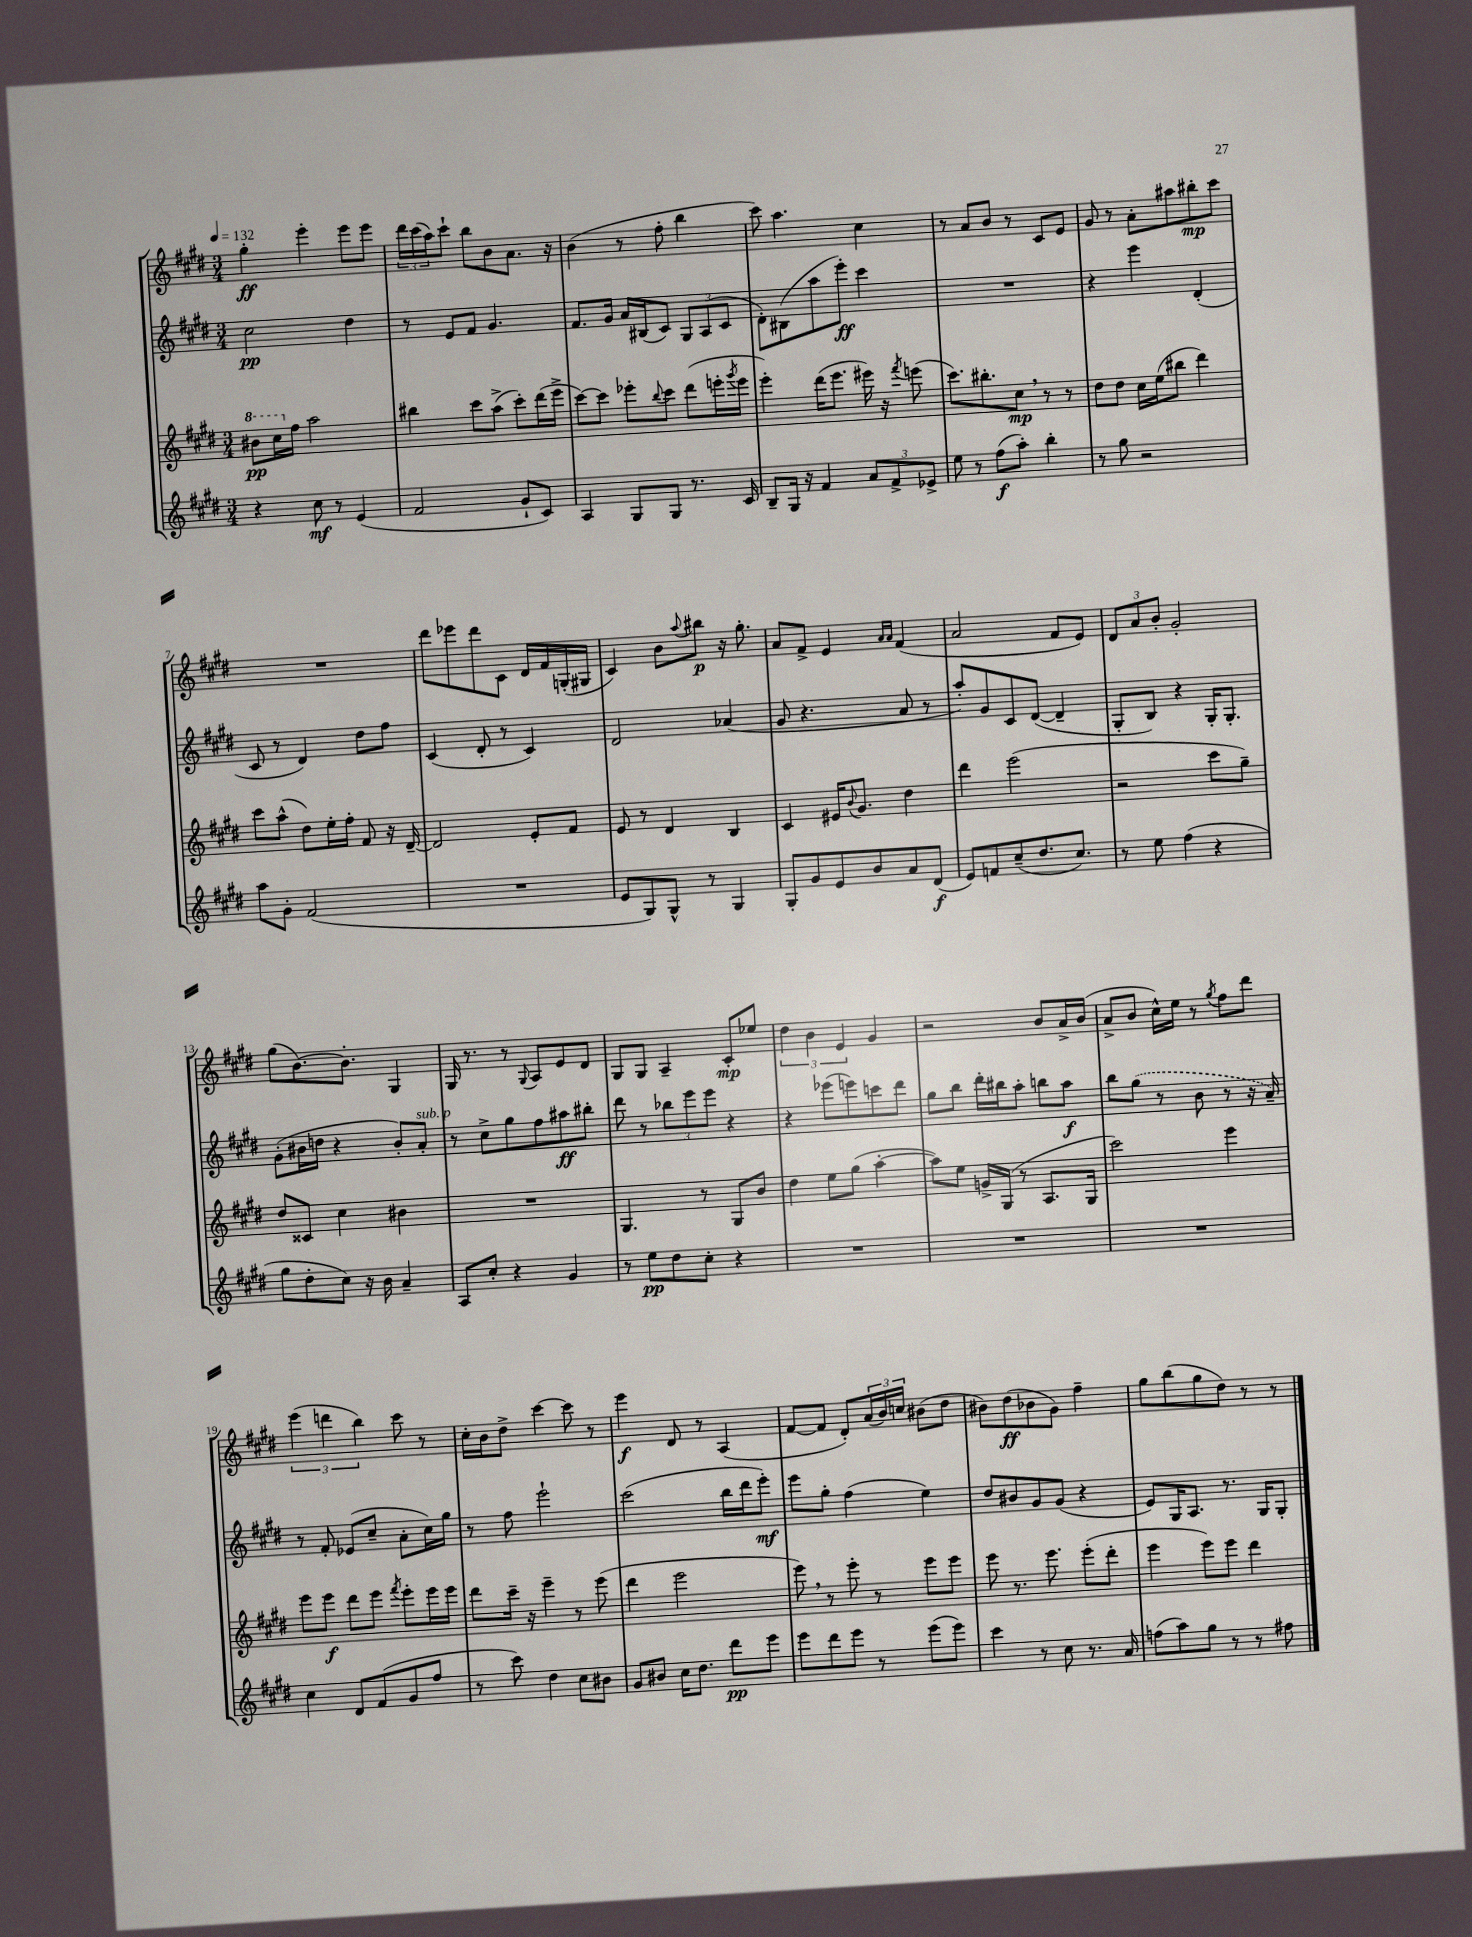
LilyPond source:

<<
\new StaffGroup <<
\new Staff = "s0" {
    \clef treble \key e \major \numericTimeSignature \time 3/4 \tempo 4 = 132
    gis''4-.\ff e'''4-. e'''8 e'''8 |
    \tuplet 3/2 { dis'''16 cis'''16( a''16) } cis'''8-! b''8 b'8 a'8. r16 |
    b'4( r8 fis''8-. b''4 |
    cis'''8) a''4. cis''4 |
    r8 a'8 b'8 r8 cis'8 e'8 |
    gis'8 r8 a'8-. ais''8 bis''8-.\mp cis'''8 |
    R2. |
    dis'''8 ees'''8 dis'''8 cis'8 dis'16 fis'16 g16-.( gis16 |
    cis'4) b'8 \appoggiatura { a''8 } bis''8\p r16 gis''8.-. |
    a'8 fis'8-> e'4 \grace { a'16 a'16 } fis'4( |
    a'2 fis'8 e'8) |
    \tuplet 3/2 { dis'8 a'8 b'8-. } gis'2-. |
    gis''8( b'8.~) b'8.-. gis4 |
    gis16 r8. r8 \appoggiatura { gis8 } a8 e'8 dis'8 |
    gis8 gis8 a4-- cis'8-.\mp ees''8 |
    \tuplet 3/2 { dis''4 b'4 e'4 } gis'4 |
    r2 b'8 a'16-> b'16( |
    a'8-> b'8 cis''16-^) e''16 r8 \acciaccatura { gis''8 } fis''8 dis'''8 |
    \tuplet 3/2 { e'''4( d'''4 b''4) } cis'''8 r8 |
    cis''16-. b'16 dis''8-> cis'''4~ cis'''8 r8 |
    e'''4\f dis'8 r8 a4( |
    fis'8~ fis'8 dis'8-.) \tuplet 3/2 { a'16( b'16) c''16 } bis'8( dis''8 |
    bis'8) dis''8\ff( bes'8 gis'8) fis''4-- |
    gis''8 b''8( gis''8 dis''8) r8 r8 \bar "|." |
}
\new Staff = "s1" {
    \clef treble \key e \major \numericTimeSignature \time 3/4
    cis''2\pp dis''4 |
    r8 e'8 fis'8 gis'4. |
    fis'8. gis'16 a'16 bis16( cis'8) \tuplet 3/2 { gis8 a8( cis'8 } |
    dis'8-.) bis8( a''8 e'''8-.\ff) cis'''4 |
    R2. |
    r4 e'''4 dis'4-.( |
    cis'8 r8 dis'4) dis''8 fis''8 |
    cis'4( dis'8-. r8 cis'4) |
    dis'2 aes'4( |
    gis'8 r4. a'8 r8 |
    a''8-.) gis'8 cis'8 dis'8~( dis'4-- |
    gis8-. b8) r4 gis16-. gis8.-. |
    gis'8-.( bis'16 d''16 r4 bis'8-.) a'8-.^\markup { \italic "sub. p" } |
    r8 cis''8-> gis''8 fis''8 ais''8\ff bis''8-. |
    dis'''8 r8 \tuplet 3/2 { bes''8 e'''8 e'''8 } r4 |
    r4 ees'''8( e'''8) c'''8 dis'''8 |
    gis''8 b''8 dis'''16-. bis''16 a''8-. b''8 a''8\f |
    b''8 \once \slurDashed gis''8( r8 b'8 r8 r16 a'16--) |
    r8 fis'8-. ees'8( cis''8-- a'8-. cis''16) gis''16 |
    r8 fis''8 e'''2-! |
    cis'''2( b''16 dis'''16 e'''8-.\mf) |
    e'''8 gis''8-. fis''4( e''4) |
    dis''8 bis'8 gis'8 gis'8( r4 |
    e'8) gis16 a8. r8. gis16 gis8-. \bar "|." |
}
\new Staff = "s2" {
    \clef treble \key e \major \numericTimeSignature \time 3/4
    \ottava #1 bis''8\pp cis'''16 \ottava #0 fis''16 a''2 |
    bis''4 cis'''8 a''8->( cis'''8-.) dis'''16( e'''16-> |
    cis'''8~) cis'''8 ees'''8-. \appoggiatura { b''8 } cis'''8 dis'''8( e'''16-. \acciaccatura { gis'''8 } e'''16 |
    e'''4-.) dis'''16( e'''8. eis'''16) r16 \acciaccatura { fis'''8 } e'''8( |
    cis'''8.) bis''8.-. cis''8\mp \breathe r8 r8 |
    dis''8 dis''8 cis''16 e''16( bis''8 dis'''4) |
    cis'''8 a''8-^( dis''8) e''16-. fis''16-. fis'8 r16 dis'16~-- |
    dis'2 e'8-. fis'8 |
    e'8 r8 dis'4 b4 |
    cis'4 eis'16 \appoggiatura { b'8 } gis'8. dis''4 |
    dis'''4 e'''2( |
    r2 cis'''8 gis''8--) |
    dis''8 cisis'8 cis''4 bis'4 |
    R2. |
    gis4. r8 gis8 b'8 |
    dis''4 e''8 gis''8( a''4~-. |
    a''8) e''8 g'16-> gis16( r8 a8. gis16 |
    cis'''2) e'''4 |
    e'''8 e'''8\f dis'''8 e'''8 \acciaccatura { fis'''8 } e'''8-. e'''16 e'''16 |
    dis'''8 cis'''16-- r16 e'''4-- r8 e'''8( |
    dis'''4 e'''2 |
    e'''8) \breathe r8 e'''8-. r8 e'''8 e'''8 |
    e'''8 r8. e'''8. e'''8-.( dis'''8-. |
    e'''4 e'''8) e'''8 dis'''4 \bar "|." |
}
\new Staff = "s3" {
    \clef treble \key e \major \numericTimeSignature \time 3/4
    r4 cis''8\mf r8 e'4( |
    fis'2 gis'8-! cis'8) |
    a4 gis8 gis8 r8. cis'16 |
    b8-- gis16 r16 fis'4 \tuplet 3/2 { a'8 fis'8-> ees'8-> } |
    e''8 r8 fis''8\f( a''8-.) b''4-. |
    r8 gis''8 r2 |
    a''8 gis'8-. fis'2( |
    R2. |
    e'8 gis8) gis8-^ r8 gis4 |
    gis8-. gis'8 e'8 b'8 a'8 dis'8\f( |
    e'8) f'8 cis''8--( dis''8. cis''8.) |
    r8 e''8 fis''4( r4 |
    gis''8 dis''8-. cis''8) r16 b'16 a'4-- |
    a8 cis''8-. r4 gis'4 |
    r8 e''8\pp dis''8 cis''8-. r4 |
    R2. |
    R2. |
    R2. |
    cis''4 dis'8 fis'8( gis'8 fis''8 |
    r8 cis'''8) dis''4 cis''8 bis'8 |
    gis'8 bis'8 cis''16 dis''8. dis'''8\pp e'''8 |
    e'''8 dis'''8 e'''8 r8 e'''8( e'''8) |
    cis'''4 r8 cis''8 r8. a'16 |
    f''8( a''8) gis''8 r8 r8 fis''8 \bar "|." |
}
>>
>>
